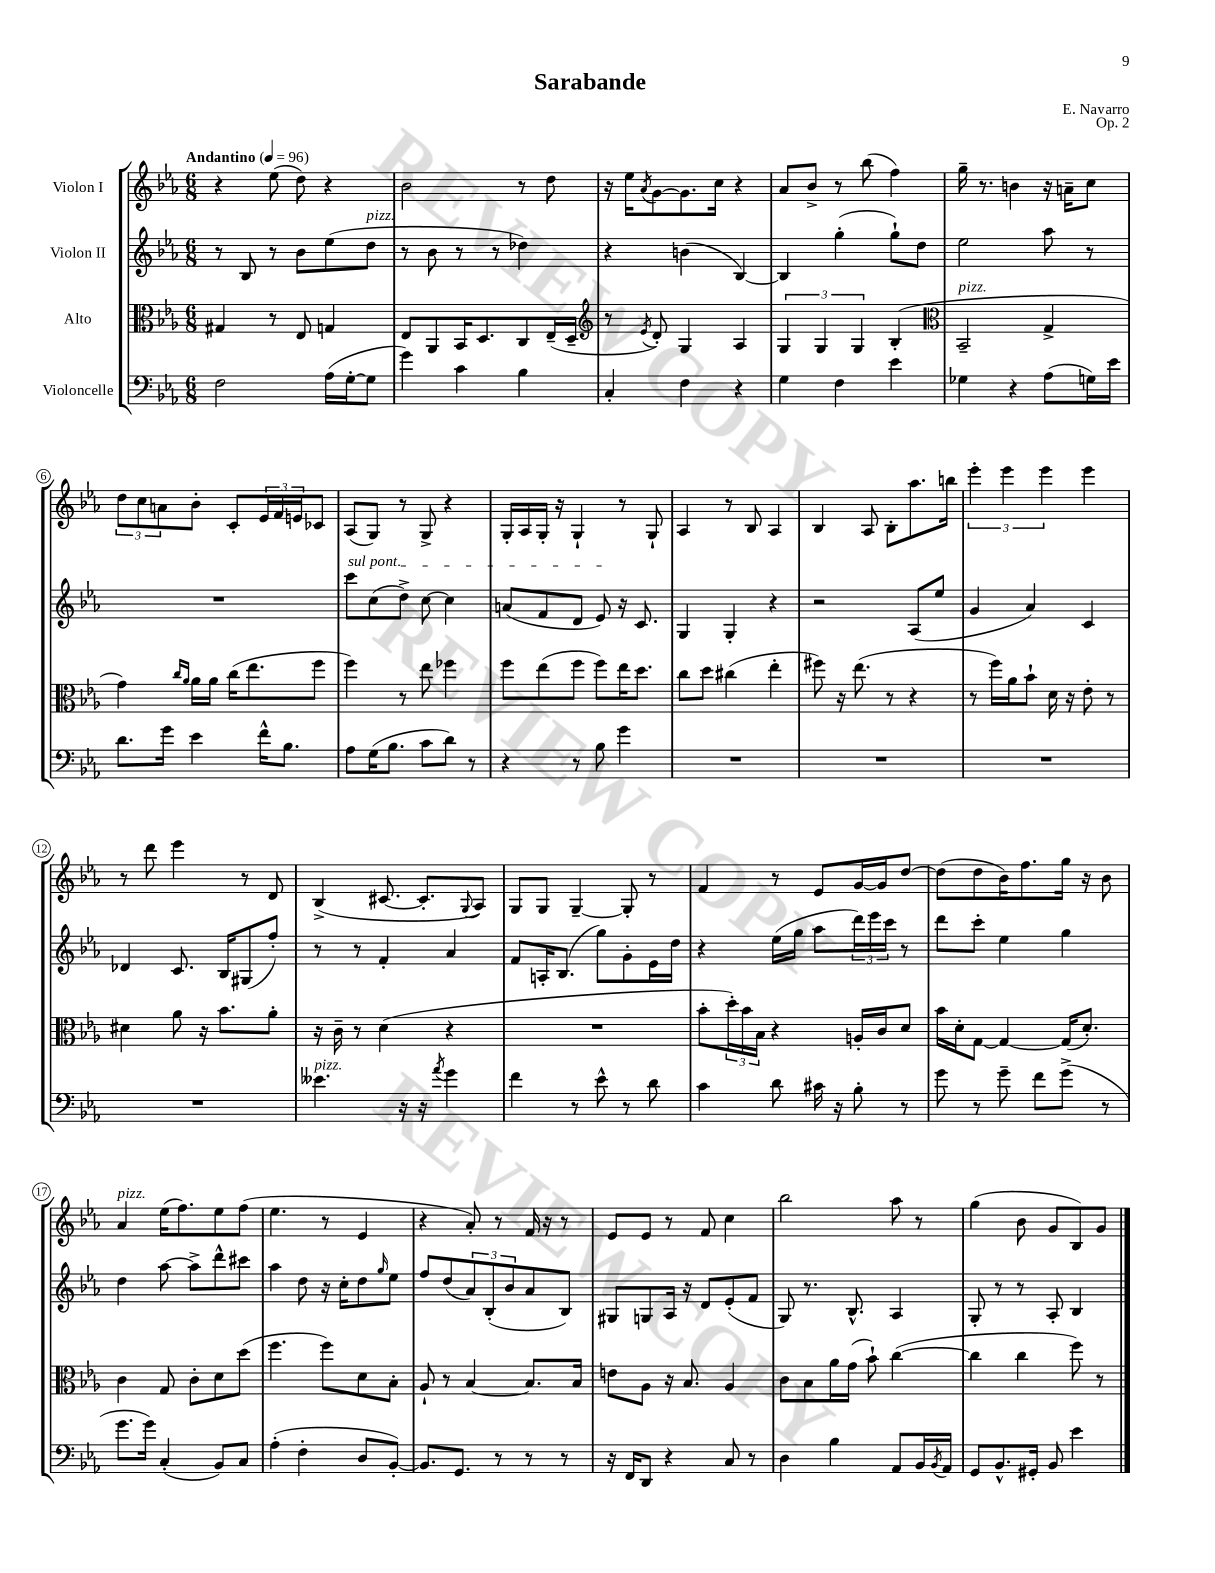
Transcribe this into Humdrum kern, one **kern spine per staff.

**kern	**kern	**kern	**kern
*part4	*part3	*part2	*part1
*staff4	*staff3	*staff2	*staff1
*I"Violoncelle	*I"Alto	*I"Violon II	*I"Violon I
*clefF4	*clefC3	*clefG2	*clefG2
*k[b-e-a-]	*k[b-e-a-]	*k[b-e-a-]	*k[b-e-a-]
*M6/8	*M6/8	*M6/8	*M6/8
*MM96	*MM96	*MM96	*MM96
=1	=1	=1	=1
!	!	!	!LO:TX:a:B:t=Andantino
2F\	4G#X/	8r	4r
.	.	8B-/	.
.	8r	8r	(8ee-\
.	8E-/	8b-\L	8dd\)
(16A-\LL	4Gn/	(8ee-\	4r
[16G'\J	.	.	.
!	!	!LO:TX:a:i:t=pizz.	!
8G\J]	.	8dd\J	.
=2	=2	=2	=2
4g\)	8E-/L	8r	2b-\
.	8AA-/	8b-\	.
4c\	16BB-/K	8r	.
.	8.D/	.	.
.	.	8r	.
4B-\	8C/	4dd-X\)	8r
.	(16E-~/L	.	8dd\
.	16D~/JJ	.	.
=3	=3	=3	=3
*	*clefG2	*	*
4C'/	8r	4r	16r
.	.	.	16ee-\KL
.	8qe-/	.	8qa-/
.	8d'/)	.	[8g\
4F\	4G/	(4bn\	8.g\]
.	.	.	16cc\Jk
4r	4A-/	[4B-/)	4r
=4	=4	=4	=4
4G\	6G/	4B-/]	8a-/L
.	.	.	8b-^/J
.	6G/	.	.
4F\	.	(4gg'\	8r
.	6G/	.	.
.	.	.	(8bb-\
4e-\	(4B-'/	8gg`\L)	4ff\)
.	.	8dd\J	.
=5	=5	=5	=5
*	*clefC3	*	*
!	!LO:TX:a:i:t=pizz.	!	!
4G-X\	2BB-~/	2ee-\	16gg~\
.	.	.	8.r
4r	.	.	4bn\
(8A-\L	4G^/	8aa-\	16r
.	.	.	16an~\KL
16Gn\L)	.	8r	8cc\J
16e-\JJ	.	.	.
!!LO:LB:g=z
=6	=6	=6	=6
8.d\L	4g\)	2.r	12dd\L
.	.	.	12cc\
.	.	.	12an\
16g\Jk	.	.	.
.	16qqcc/LL	.	.
.	16qqa-/JJ	.	.
4e-\	16a-\LL	.	8b-'\J
.	16a-\JJ	.	.
.	(16cc\KL	.	8c'/L
.	8.ee-\	.	.
16f^^\KL	.	.	24e-/L
.	.	.	24f/
8.B-\J	.	.	.
.	.	.	24en/J
.	8ff\J	.	8c-X/J
=7	=7	=7	=7
!	!	!LO:TX:a:i:t=sul pont.	!
8A-\L	4ff\)	8ccc\L	(8A-/L
(16G\K	.	(8cc\	8G/J)
8.B-\J	.	.	.
.	8r	8dd^\J)	8r
8c\L	8ee-\	[8cc\	8G^/
8d\J)	4ff-X\	4cc\]	4r
8r	.	.	.
=8	=8	=8	=8
4r	8ff\L	(8an/L	16G'/LL
.	.	.	16A-/
.	(8ee-\	8f/	16G'/JJ
.	.	.	16r
8r	8ff\J	8d/J	4G`/
8B-\	8ff\L)	8e-/)	.
4g\	16ee-\K	16r	8r
.	8.dd\J	8.c/	.
.	.	.	8G`/
=9	=9	=9	=9
2.r	8cc\L	4G/	4A-/
.	8dd\J	.	.
.	(4cc#X\	4G'/	8r
.	.	.	8B-/
.	4ee-'\	4r	4A-/
=10	=10	=10	=10
2.r	8ff#X\)	2r	4B-/
.	16r	.	.
.	(8.ee-\	.	.
.	.	.	8A-/
.	8r	.	8B-'\L
.	4r	(8A-/L	8.aa-\
.	.	8ee-/J	.
.	.	.	16bbn\Jk
=11	=11	=11	=11
2.r	8r	4g/	6eee-'\
.	16ff\LL)	.	.
.	.	.	6eee-\
.	16a-\J	.	.
.	8b-`\J	4a-/)	.
.	.	.	6eee-\
.	16d\	.	.
.	16r	.	.
.	8e-'\	4c/	4eee-\
.	8r	.	.
!!LO:LB:g=z
=12	=12	=12	=12
2.r	4d#X\	4d-X/	8r
.	.	.	8ddd\
.	8a-\	8.c/	4eee-\
.	16r	.	.
.	8.b-\L	16B-/KL	.
.	.	(8G#X/	8r
.	8a-'\J	8ff'/J)	8d/
=13	=13	=13	=13
!LO:TX:a:i:t=pizz.	!	!	!
4.e--X\	16r	8r	(4B-^/
.	16c~\	.	.
.	8r	8r	.
.	(4d\	4f'/	[8.c#X/
16r	.	.	.
16r	.	.	8.c#'/L]
8qa-/	.	.	.
4g\	4r	4a-/	.
.	.	.	8qqG/
.	.	.	8A-/J)
=14	=14	=14	=14
4f\	2.r	8f/L	8G/L
.	.	16An'/K	8G/J
.	.	(8.B-/J	.
8r	.	.	[4G~/
8e-^^\	.	8gg\L)	.
8r	.	8g'\	8G'/]
8d\	.	16e-\L	8r
.	.	16dd\JJ	.
=15	=15	=15	=15
4c\	8b-'\L	4r	4f/
.	24dd'\L)	.	.
.	24b-\	.	.
.	24B-\JJ	.	.
8d\	4r	(16ee-\LL	8r
.	.	16gg\JJ	.
16c#X\	.	8aa-\L	8e-/L
16r	.	.	.
8B-'\	16An'/LL	24ddd\L)	[16g/L
.	.	24eee-\	.
.	16c/J	.	16g/J]
.	.	24ccc\JJ	.
8r	8d/J	8r	[8dd/J
=16	=16	=16	=16
8g\	16b-\LL	8ddd\L	(8dd\L]
.	16d'\J	.	.
8r	[8G\J	8ccc'\J	8dd\
8g~\	4G/_	4ee-\	16b-\K)
.	.	.	8.ff\
8f\L	.	.	.
(8g^\J	(16G/KL]	4gg\	16gg\Jk
.	8.d'/J)	.	16r
8r	.	.	8b-\
!!LO:LB:g=z
=17	=17	=17	=17
!	!	!	!LO:TX:a:i:t=pizz.
8.g\L	4c\	4dd\	4a-/
16g\Jk)	.	.	.
(4C'/	8G/	[8aa-\	(16ee-\KL
.	.	.	8.ff\)
.	8c'\L	8aa-^\L]	.
8BB-/L)	8d\	8ddd^^\	8ee-\
8C/J	(8dd\J	8ccc#X\J	(8ff\J
=18	=18	=18	=18
(4A-'\	4.ff\	4aa-\	4.ee-\
4F'\	.	8dd\	.
.	8ff\L)	16r	8r
.	.	16cc'\KL	.
8D/L	8d\	8dd\	4e-/
.	.	16qqgg/	.
[8BB-'/J)	8B-'\J	8ee-\J	.
=19	=19	=19	=19
8.BB-/L]	8A-`/	8ff/L	4r
.	8r	(8dd/	.
8.GG/J	.	.	.
.	[4B-/	12a-/)	8a-'/)
.	.	(12B-'/	.
8r	.	.	8r
.	.	12b-/	.
8r	8.B-/L]	8a-/	16f/
.	.	.	16r
8r	.	8B-/J)	8r
.	16B-/Jk	.	.
=20	=20	=20	=20
16r	8en\L	8G#X/L	8e-/L
16FF/KL	.	.	.
8DD/J	8A-\J	8Gn/	8e-/J
4r	16r	16A-/Jk	8r
.	8.B-/	16r	.
.	.	8d/L	8f/
8C/	4A-/	(8e-'/	4cc\
8r	.	8f/J	.
=21	=21	=21	=21
4D\	8c\L	8G/)	2bb-\
.	8B-\	8.r	.
4B-\	16a-\L	.	.
.	(16g\JJ	8.B-^^/	.
.	8b-`\)	.	.
8AA-/L	([4cc\	4A-/	8aa-\
16BB-/L	.	.	8r
8qBB-/	.	.	.
16AA-/JJ	.	.	.
=22	=22	=22	=22
8GG/L	4cc\]	8G'/	(4gg\
8.BB-^^/	.	8r	.
.	4cc\	8r	8b-\
16GG#X'/Jk	.	.	.
8BB-/	.	8A-'/	8g/L
4e-\	8ff\)	4B-/	8B-/)
.	8r	.	8g/J
==	==	==	==
*-	*-	*-	*-
